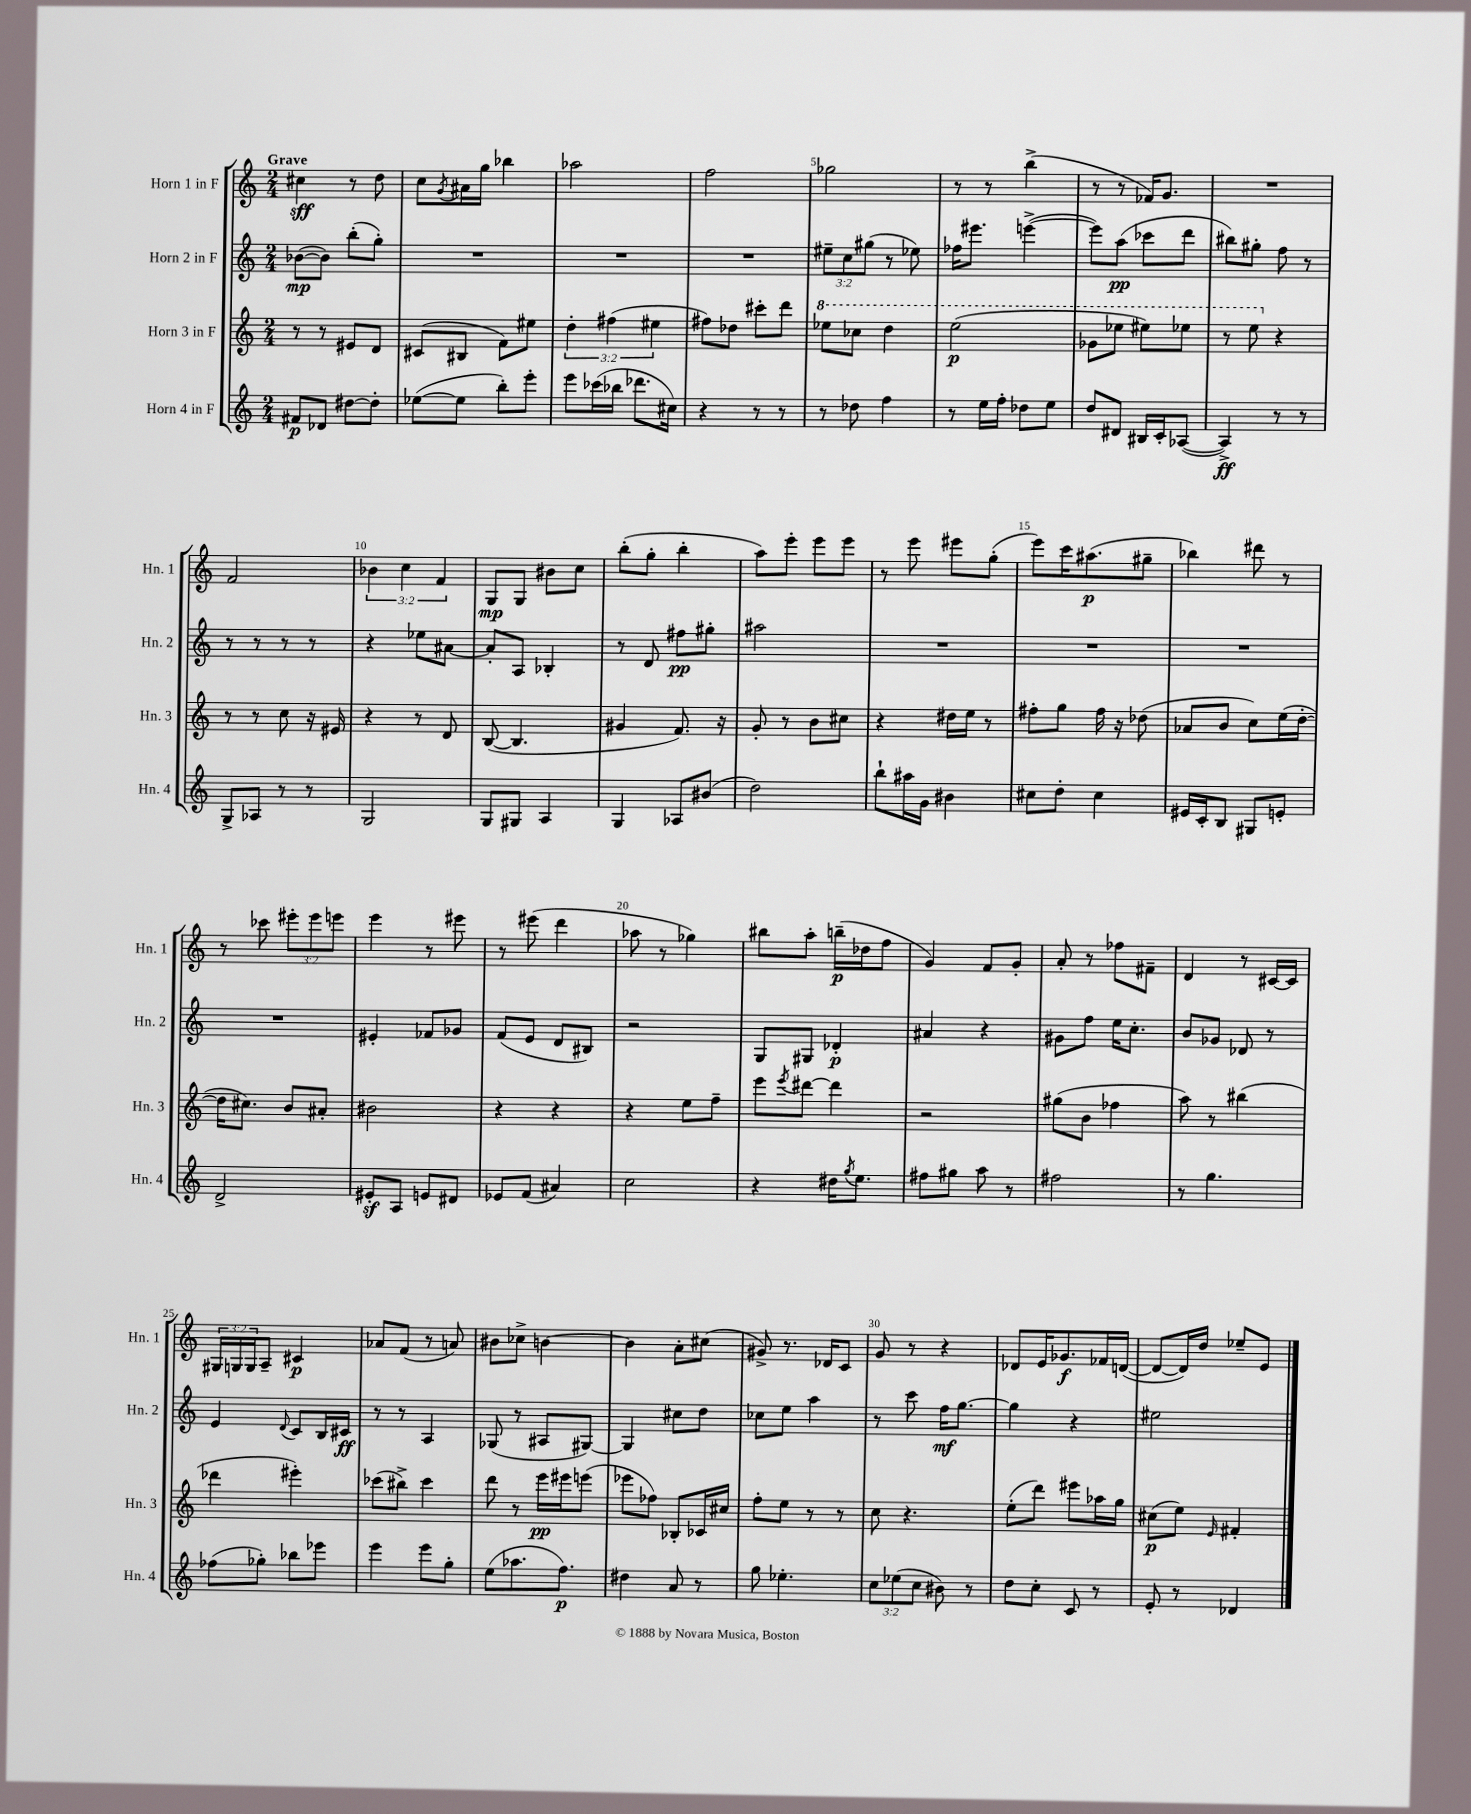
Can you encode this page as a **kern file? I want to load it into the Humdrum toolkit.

**kern	**kern	**kern	**kern
*staff4	*staff3	*staff2	*staff1
*clefG2	*clefG2	*clefG2	*clefG2
*k[]	*k[]	*k[]	*k[]
*M2/4	*M2/4	*M2/4	*M2/4
8f#/L	8r	([8b-\L	4cc#\
8d-/J	8r	8b-\]J)	.
[8dd#\L	8e#/L	(8bb'\L	8r
8dd#'\]J	8d/J	8gg'\J)	8dd\
=	=	=	=
([8ee-\L	(8c#/L	2r	8cc\L
.	.	.	8qg/
8ee-\]J	8B#/J	.	16a#\L
.	.	.	16gg\JJ
8bb'\L)	8f\L)	.	4bb-\
8eee'\J	8ee#\J	.	.
=	=	=	=
8eee\L	6dd'\	2r	2aa-\
(16ccc-\L	.	.	.
.	(6ff#\	.	.
16bb-\JJ	.	.	.
8.ddd-\L	.	.	.
.	6ee#\	.	.
16cc#\Jk)	.	.	.
=	=	=	=
4r	8ff#\L)	2r	2ff\
.	8dd-\J	.	.
8r	8ccc#'\L	.	.
8r	8ddd\J	.	.
=	=	=	=
8r	8eee-\L	12ee#~\L	2gg-\
.	.	12cc\	.
8dd-\	8ccc-\J	.	.
.	.	(12gg#\J	.
4ff\	4ddd\	8r	.
.	.	8ee-\)	.
=	=	=	=
8r	(2eee\	16ff-\LK	8r
.	.	8.eee#\J	.
16ee\LL	.	.	8r
16ff'\JJ	.	.	.
8dd-\L	.	([4eee^\	(4bb^\
8ee\J	.	.	.
=	=	=	=
8dd/L	8gg-\L	8eee\]L)	8r
8d#/J	8eee-\J	(8aa\J	8r
16B#/LL	8eee#\L)	8ccc-\L	16f-/LK)
16c'/J	.	.	8.g/J
([8A-/J	8eee-\J	8ddd\J	.
=	=	=	=
4A-^/])	8r	8bb#\L)	2r
.	8eee\	8gg#'\J	.
8r	4r	8ff\	.
8r	.	8r	.
=	=	=	=
8G^/L	8r	8r	2f/
8A-/J	8r	8r	.
8r	8cc\	8r	.
8r	16r	8r	.
.	16e#/	.	.
=	=	=	=
2G/	4r	4r	6b-\
.	.	.	6cc\
.	8r	8ee-\L	.
.	.	.	6f/
.	8d/	[8a#\J	.
=	=	=	=
8G/L	([8B/	8a#'/]L	8G/L
8G#/J	4.B/]	8A/J	8G/J
4A/	.	4B-'/	8b#\L
.	.	.	8cc\J
=	=	=	=
4G/	4g#/	8r	(8bb'\L
.	.	8d/	8gg'\J
8A-/L	8.f/)	8ff#\L	4bb'\
(8b#/J	.	8gg#'\J	.
.	16r	.	.
=	=	=	=
2dd\)	8g'/	2aa#\	8aa\L)
.	8r	.	8eee'\J
.	8b\L	.	8eee\L
.	8cc#\J	.	8eee\J
=	=	=	=
8bb`\L	4r	2r	8r
16aa#\L	.	.	8eee\
16g\JJ	.	.	.
4b#\	16dd#\LL	.	8eee#\L
.	16ee\JJ	.	.
.	8r	.	(8gg'\J
=	=	=	=
8cc#\L	8ff#'\L	2r	8eee\L)
8dd'\J	8gg\J	.	16ccc\K
.	.	.	(8.aa#\
4cc#\	16ff#\	.	.
.	16r	.	.
.	(8dd-\	.	8gg#~\J
=	=	=	=
16e#/LL	8a-/L	2r	4bb-\)
16c'/J	.	.	.
8B/J	8b/J	.	.
8G#/L	8cc\L)	.	8ddd#\
8e'/J	(16ee\L	.	8r
.	[16dd'\JJ	.	.
=	=	=	=
2d^/	16dd\]LK	2r	8r
.	8.cc#\J)	.	.
.	.	.	8ccc-\
.	8b/L	.	12eee#'\L
.	.	.	12eee#\
.	8a#'/J	.	.
.	.	.	12eee\J
=	=	=	=
8e#'/L	2b#\	4e#'/	4eee\
8A/J	.	.	.
8e/L	.	8f-/L	8r
8d#/J	.	8g-/J	8eee#\
=	=	=	=
8e-/L	4r	(8f/L	8r
(8f/J	.	8e/J	(8eee#\
4a#/)	4r	8d/L	4ddd\
.	.	8B#/J)	.
=	=	=	=
2cc\	4r	2r	8aa-\
.	.	.	8r
.	8ee\L	.	4gg-\)
.	8ff~\J	.	.
=	=	=	=
4r	8eee\L	8G/L	8bb#\L
.	8qeee/	.	.
.	[8ddd#\J	8G#/J	8aa'\J
16dd#\LK	4ddd#\]	4d-'/	(16bb~\LL
8qgg/	.	.	.
8.ee\J	.	.	16dd-\J
.	.	.	8ff\J
=	=	=	=
8ff#\L	2r	4a#/	4g/)
8gg#\J	.	.	.
8aa\	.	4r	8f/L
8r	.	.	8g'/J
=	=	=	=
2ff#\	(8gg#\L	8g#\L	8a'/
.	8b\J	8ff\J	8r
.	4ff-\	16ee\LK	8ff-\L
.	.	8.cc'\J	.
.	.	.	8f#~\J
=	=	=	=
8r	8aa\)	8b/L	4d/
4.gg\	8r	8g-/J	.
.	(4bb#\	8d-/	8r
.	.	8r	[16c#/LL
.	.	.	16c#/]JJ
=	=	=	=
(8ff-\L	4ddd-\	4e/	24G#/LL
.	.	.	24G/
.	.	.	24G/J
8gg-'\J)	.	.	8A~/J
.	.	8qqd/	.
8bb-\L	4eee#'\)	8c/L	4c#/
8eee-\J	.	16B/L	.
.	.	16c#/JJ	.
=	=	=	=
4eee\	(8ccc-\L	8r	8a-/L
.	8bb#^\J)	8r	(8f/J
8eee\L	4ccc-\	4A/	8r
8gg'\J	.	.	8a/)
=	=	=	=
(8ee\L	8ddd\	(8G-/	8b#\L
8.aa-\	8r	8r	8cc-^\J
.	16eee\LL	8A#/L	[4b\
8.ff\J)	16eee#\J	.	.
.	(8eee\J	[8G#/J)	.
=	=	=	=
4dd#\	8eee-\L	4G#/]	4b\]
.	8ff-\J)	.	.
8a/	8B-'/L	8cc#\L	8a'\L
8r	16c-/L	8dd\J	(8cc#\J
.	16cc#/JJ	.	.
=	=	=	=
8gg\	8ff'\L	8cc-\L	8g#^/)
4.ee-'\	8ee\J	8ee\J	8.r
.	8r	4aa\	.
.	.	.	16d-/LK
.	8r	.	8c/J
=	=	=	=
12cc\L	8cc\	8r	8g/
(12ee-\	.	.	.
.	4.r	8ccc\	8r
12cc\J	.	.	.
8b#\)	.	16ff\LK	4r
.	.	[8.gg\J	.
8r	.	.	.
=	=	=	=
8dd\L	(8ee'\L	4gg\]	8d-/L
8cc'\J	8ddd\J)	.	16e/K
.	.	.	8.g-/
8c/	8eee#\L	4r	.
8r	16aa-\L	.	16f-/L
.	16gg\JJ	.	([16d/JJ
=	=	=	=
8e'/	(8cc#\L	2ee#\	8d/_L
8r	8ee\J)	.	16d/]L)
.	.	.	16dd/JJ
.	16qqe/	.	.
4d-/	4f#'/	.	8ee-~/L
.	.	.	8e/J
==	==	==	==
*-	*-	*-	*-
